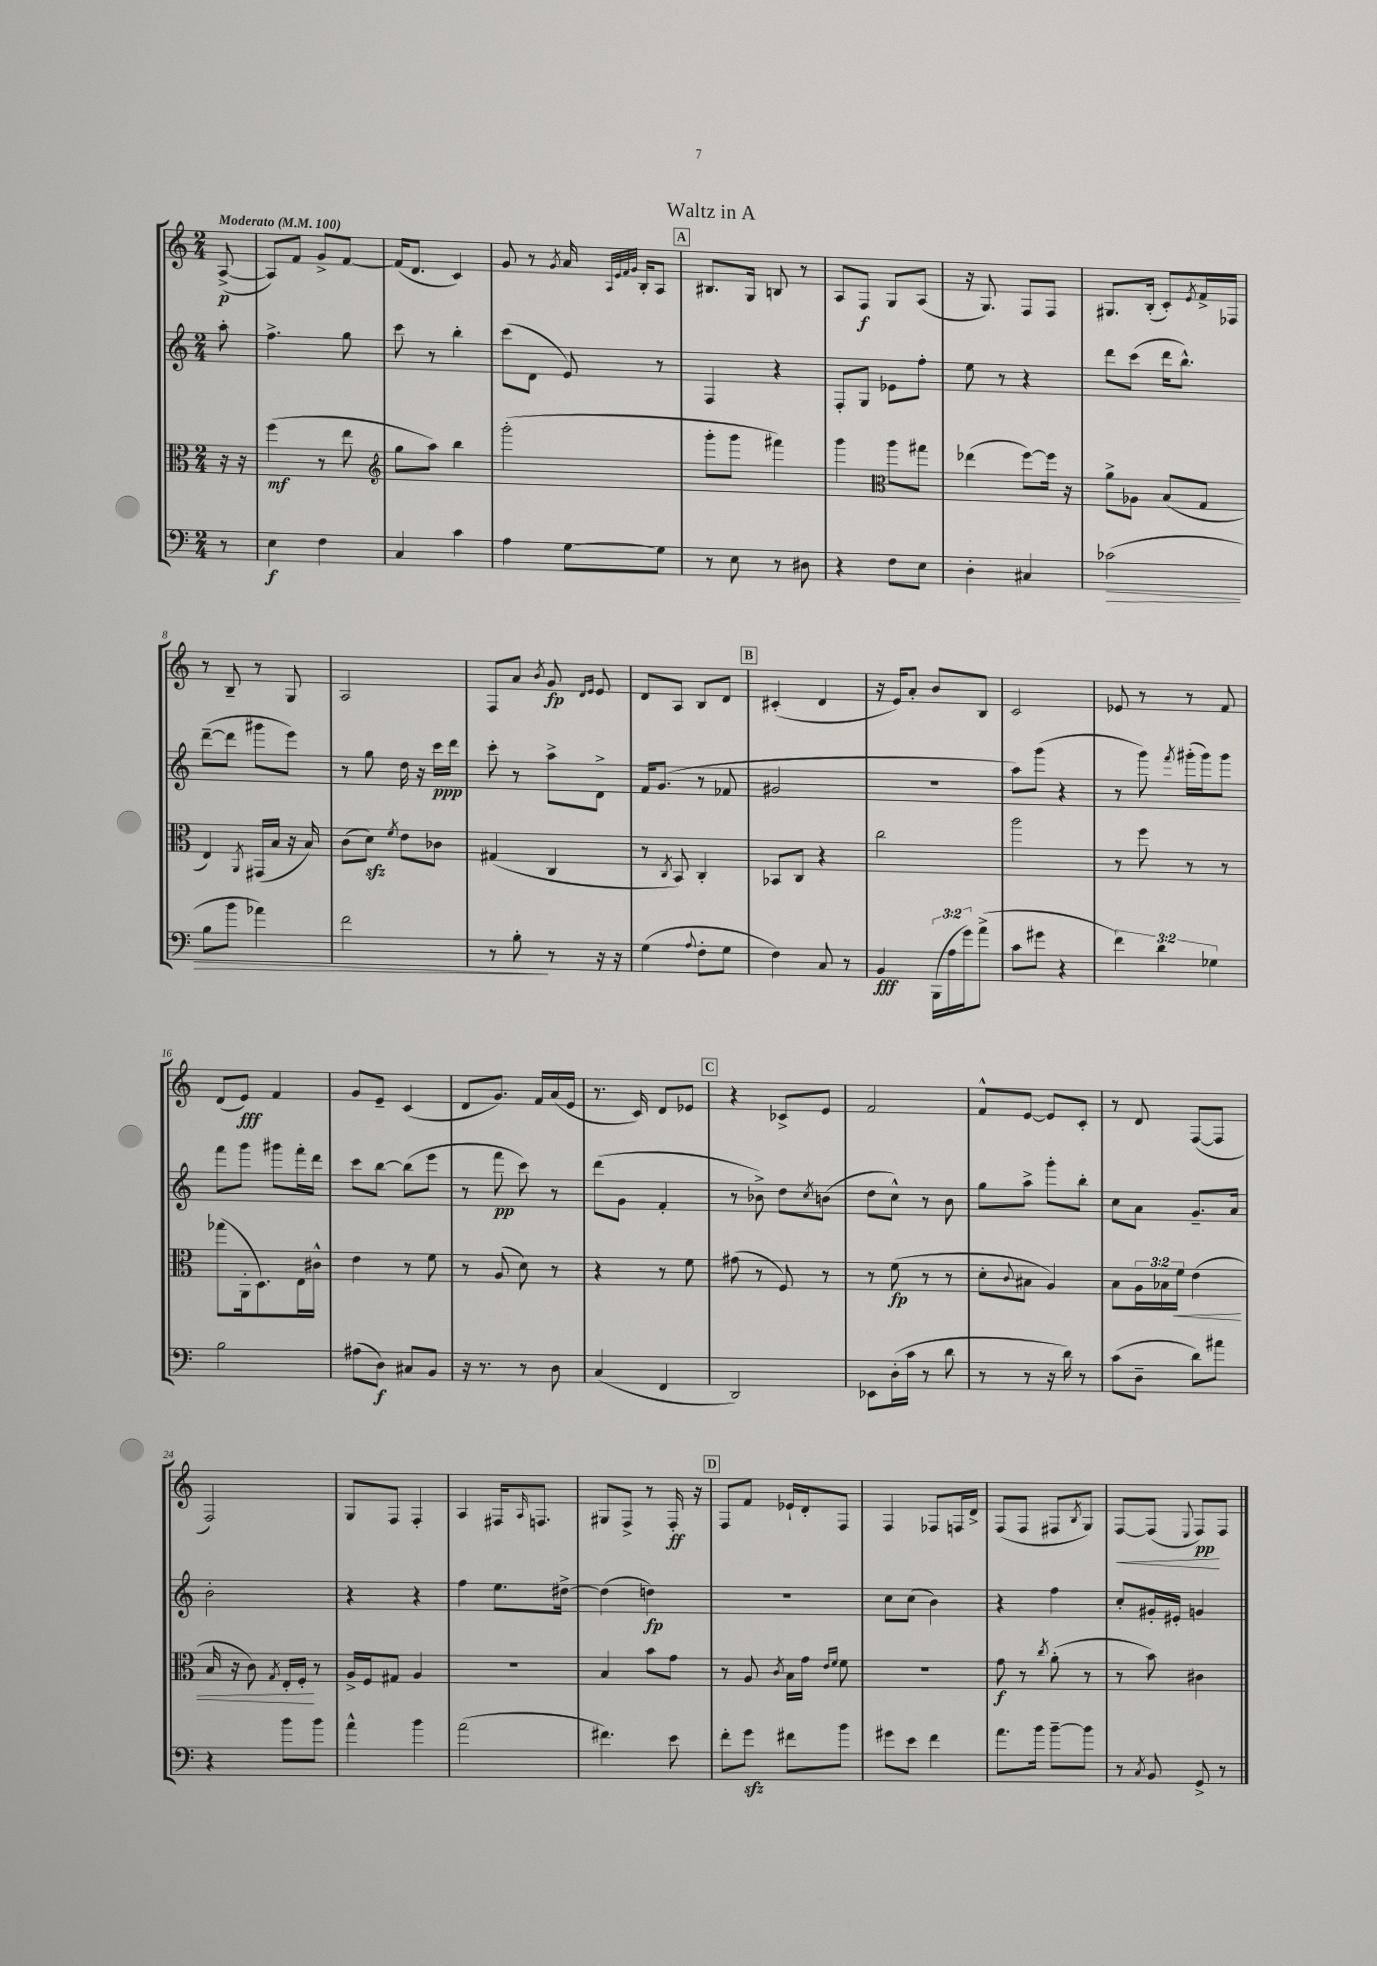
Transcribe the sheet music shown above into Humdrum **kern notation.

**kern	**kern	**kern	**kern
*staff4	*staff3	*staff2	*staff1
*clefF4	*clefC3	*clefG2	*clefG2
*k[]	*k[]	*k[]	*k[]
*M2/4	*M2/4	*M2/4	*M2/4
*MM100	*MM100	*MM100	*MM100
8r	16r	8aa'\	([8A^/
.	16r	.	.
=	=	=	=
4E\	(4ff\	4.ff^\	8A/]L)
.	.	.	8f/J
4F\	8r	.	8g^/L
.	8ee\	8gg\	[8f/J
=	=	=	=
*	*clefG2	*	*
4C/	8gg\L	8ccc\	(16f/]LK
.	.	.	8.d/J
.	8aa\J)	8r	.
4c\	4bb\	4bb'\	4c/)
=	=	=	=
4A\	(2ggg'\	(8ccc\L	8g/
.	.	8d\J	8r
.	.	.	8qg/
[8G\L	.	8e/)	16a/
.	.	.	32qqA/LLL
.	.	.	32qqe/
.	.	.	32qqf/
.	.	.	32qqg/JJJ
.	.	.	16B'/LK
8G\]J	.	8r	8A/J
=	=	=	=
8r	8ggg'\L	4F/	8.B#/L
8E\	8ggg\J	.	.
.	.	.	16G/Jk
8r	4fff#\)	4r	8B/
8D#\	.	.	8r
=	=	=	=
4r	4ggg\	8F'/L	8A/L
.	.	8G/J	8F/J
*	*clefC3	*	*
8F\L	8aa\L	8e-\L	8G/L
8E\J	8gg#\J	8ff'\J	(8A/J
=	=	=	=
4D'\	(4ee-\	8ee\	16r
.	.	.	8.G/)
.	.	8r	.
4C#/	[8ff\L)	4r	8F/L
.	16ff\]Jk	.	8F/J
.	16r	.	.
=	=	=	=
(2c-\	8a^\L	8ddd\L	8.G#/L
.	8A-\J	(8ccc\J	.
.	.	.	(16B'/Jk
.	(8B/L	16ddd\LK	8c'/L)
.	.	8.bb^^\J)	.
.	.	.	8qe/
.	8G/J	.	16f^/L
.	.	.	16F-/JJ
=	=	=	=
8B\L	4E/)	([8ddd~\L	8r
8b\J	.	8ddd\]J	8B~/
.	8qAA/	.	.
4a-\)	(16GG#/LL	8ggg#\L	8r
.	16B/JJ	.	.
.	16r	8eee\J)	8G/
.	16B/)	.	.
=	=	=	=
2f\	(8c\L	8r	2A/
.	8d\J)	8gg\	.
.	8qf/	.	.
.	8e\L	16dd\	.
.	.	16r	.
.	8c-\J	16ccc\LL	.
.	.	16ddd\JJ	.
=	=	=	=
8r	(4G#/	8ccc'\	8F/L
8B'\	.	8r	8a/J
.	.	.	8qb/
8r	4C/	8aa^\L	8g/
.	.	.	16qqd/LL
.	.	.	16qqe/JJ
16r	.	8d^\J	8e/
16r	.	.	.
=	=	=	=
(4G\	8r	16f/LK	8d/L
.	.	(8.g/J	.
.	8qC/	.	.
.	8BB/)	.	8A/J
8qqA/	.	.	.
8F'\L	4C'/	8r	8B/L
8G\J	.	8f-/	8d/J
=	=	=	=
4F\)	8BB-/L	2g#/	(4c#'/
.	8C/J	.	.
8C/	4r	.	4d/
8r	.	.	.
=	=	=	=
4BB/	2cc\	2r	16r
.	.	.	16e/LK)
.	.	.	8a'/J
(24BBB\LL	.	.	8b/L
24A\	.	.	.
24g\J)	.	.	.
(8a^\J	.	.	8B/J
=	=	=	=
8c\L	2aa\	8aa\L)	2c/
8g#\J	.	(8ggg\J	.
4r	.	4r	.
=	=	=	=
6f\)	8r	8r	8e-/
.	8ff\	8ggg\)	8r
6d\	.	.	.
.	.	8qfff/	.
.	8r	(16ggg#'\LL	8r
.	.	16ggg#\J)	.
6G-\	.	.	.
.	8r	8ggg#\J	8f/
=	=	=	=
2B\	(8gg-\L	8fff\L	(8d/L
.	16AA'\k	8ggg\J	8e/J)
.	8.D\)	.	.
.	.	8ggg#\L	4f/
.	16E\L	16fff'\L	.
.	16c#^^\JJ	16ddd\JJ	.
=	=	=	=
(8A#\L	4e\	8ccc\L	8g/L
8D\J)	.	[8bb\J	8e~/J
8C#/L	8r	(8bb\]L	(4c/
8BB/J	8f\	8eee\J	.
=	=	=	=
16r	8r	8r	8d/L
8.r	.	.	.
.	(8A/	8fff\	8.g/J)
8r	8d\)	8ccc\)	.
.	.	.	16f/LL
8D\	8r	8r	(16a/
.	.	.	16e/JJ
=	=	=	=
(4C/	4r	(8ddd\L	8.r
.	.	8g\J	.
.	.	.	16c/)
4FF/	8r	4f'/	8d/L
.	8f\	.	8e-/J
=	=	=	=
2DD/)	(8g#\	8r	4r
.	8r	8b-^\)	.
.	8F/)	8dd\L	8c-^/L
.	.	8qcc/	.
.	8r	(8b\J	8e/J
=	=	=	=
8EE-\L	8r	8dd\L	2f/
(16D'\L	(8f\	8cc^^\J)	.
16c\JJ	.	.	.
8r	8r	8r	.
8d\	8r	8b\	.
=	=	=	=
8r	8d'\L	8gg\L	8f^^/L
.	8qqc/	.	.
8r	8B#\J	8aa^\J	[8e/J
16r	4A/)	8ggg'\L	8e/]L
16d\)	.	.	.
8r	.	8bb'\J	8c'/J
=	=	=	=
(8c\L	8B\L	8cc\L	8r
8D~\J	24A\L	8a\J	8d/
.	24B-\	.	.
.	24f\JJ	.	.
8d\L)	(4e\	8.g~/L	([8F/L
8a#\J	.	.	8F/]J
.	.	16a/Jk	.
=	=	=	=
4r	16B/	2b'\	2F/)
.	16r	.	.
.	8c\)	.	.
.	8qG/	.	.
8b\L	16E'/LL	.	.
.	16F'/JJ	.	.
8b\J	8r	.	.
=	=	=	=
4a^^\	16A^/LL	4r	8G/L
.	16F/J	.	.
.	8G#/J	.	8F/J
4b\	4A/	4r	4F'/
=	=	=	=
(2a\	2r	4ff\	4A/
.	.	8.ee\L	16F#/LK
.	.	.	16qqA/
.	.	.	8.F/J
.	.	[16dd#^\Jk	.
=	=	=	=
4.f#\)	4B/	(4dd#\]	8G#/L
.	.	.	8F^/J
.	8b\L	4dd\)	8r
8e\	8g\J	.	16F'/
.	.	.	16r
=	=	=	=
8f'\L	8r	2r	8F/L
8g\J	8A/	.	8f/J
.	8qc/	.	.
8f#\L	16B\LL	.	16e-`/LL
.	16g\JJ	.	16d'/J
.	16qqe/LL	.	.
.	16qqf/JJ	.	.
8b\J	8f\	.	8F/J
=	=	=	=
8g#\L	2r	8cc\L	4F/
8e\J	.	(8cc\J	.
4f\	.	4b\)	8F-/L
.	.	.	16F/L
.	.	.	16d^/JJ
=	=	=	=
8.a\L	8g\	4r	(8F/L
.	8r	.	8F/J
16b\Jk	.	.	.
.	8qcc/	.	.
[8b~\L	(8a'\	4ff\	8F#/L
.	.	.	8qB/
8b\]J	8r	.	8G/J)
=	=	=	=
8r	8r	8cc'/L	[8F/L
8qC/	.	.	.
8BB/	8b\)	16g#'/L	(8F/]J
.	.	16e#'/JJ	.
.	.	.	8qqE/
8GG^/	4c#\	4g/	8F/L)
8r	.	.	8F/J
==	==	==	==
*-	*-	*-	*-
